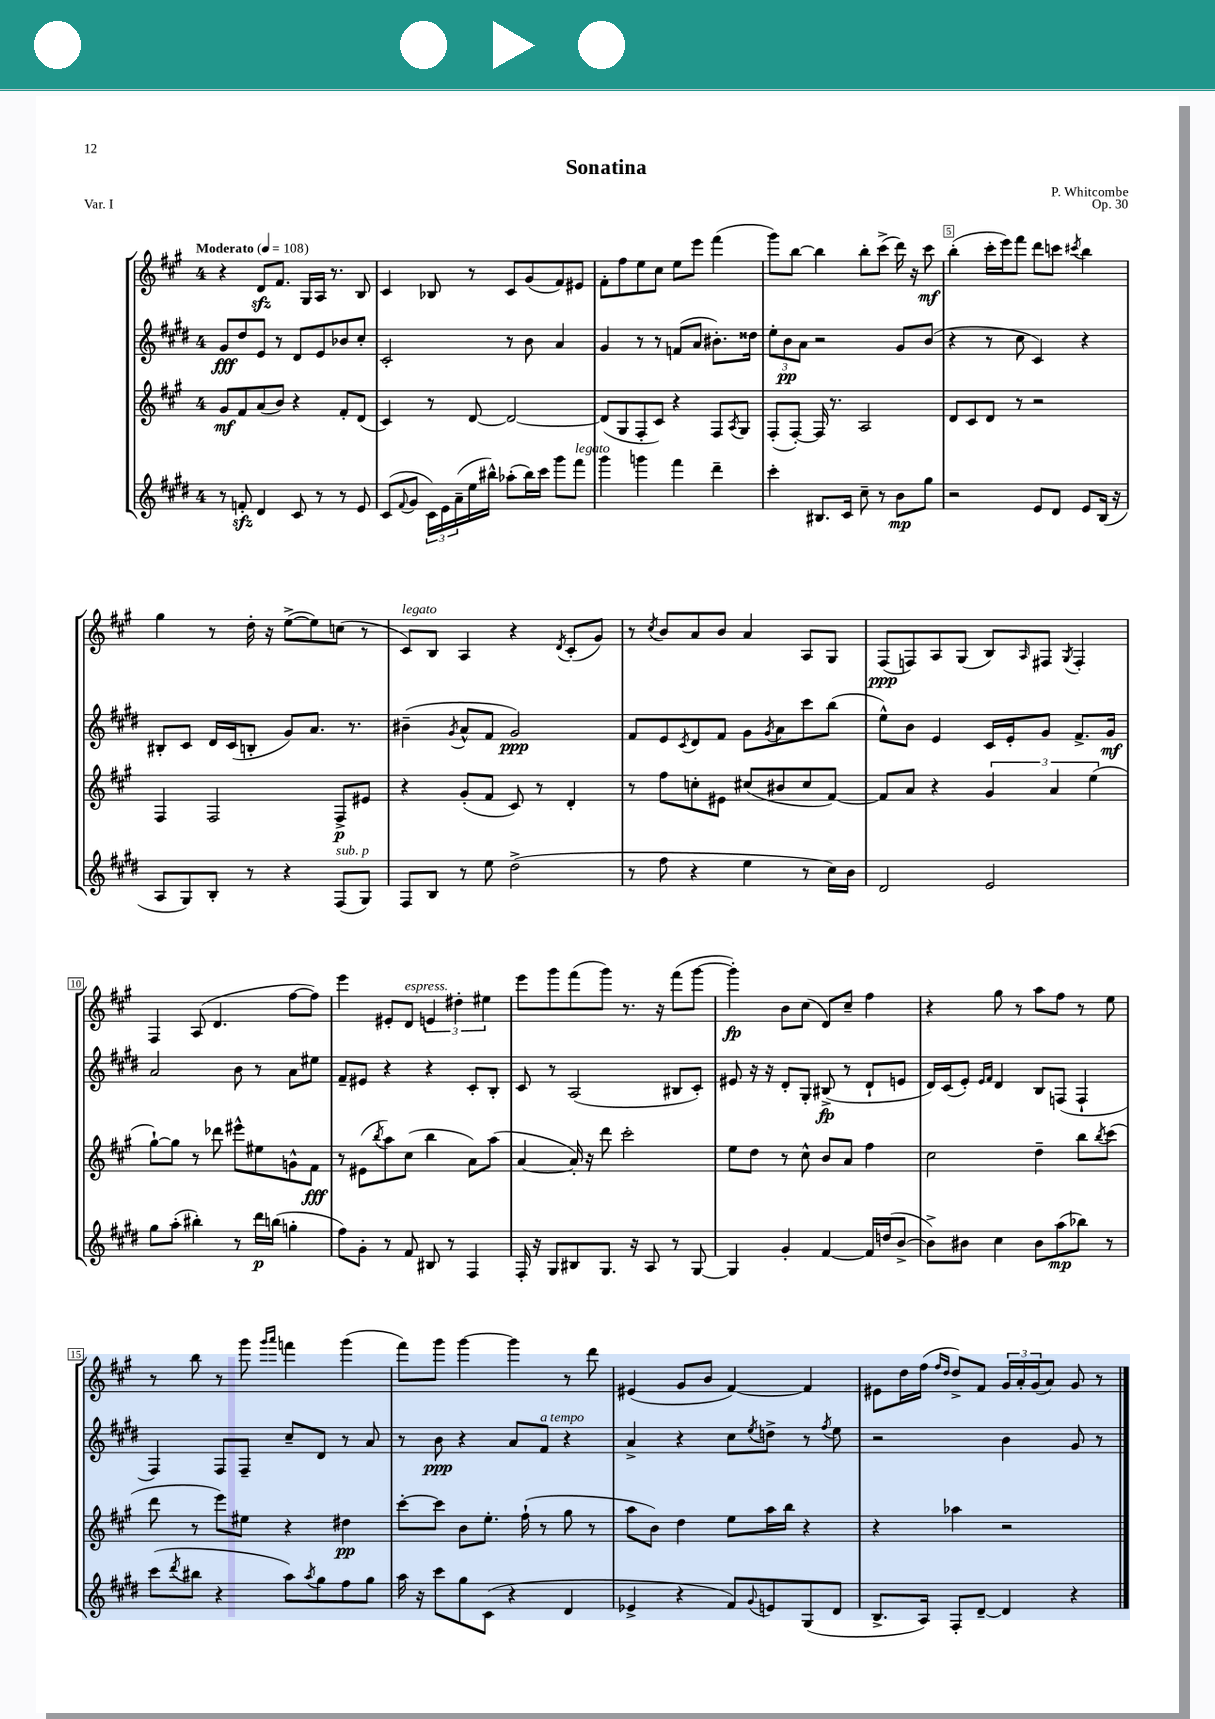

**kern	**kern	**kern	**kern
*staff4	*staff3	*staff2	*staff1
*clefG2	*clefG2	*clefG2	*clefG2
*k[f#c#g#d#]	*k[f#c#g#]	*k[f#c#g#d#]	*k[f#c#g#]
*M4/4	*M4/4	*M4/4	*M4/4
*MM108	*MM108	*MM108	*MM108
8r	8g#	8g#	4r
8f'	8f#	8dd#	.
4d#	(8a	8e	8d
.	8b)	8r	8.f#
8c#	4r	8d#	.
.	.	.	16G#
8r	.	8e	16A
.	.	.	8.r
8r	8f#'	8b-	.
8e	(8d	8cc#'	8B
=	=	=	=
(8c#	4c#)	2c#'	4c#
8qqf#	.	.	.
8g#	.	.	.
24c#)	8r	.	8B-
24e	.	.	.
(24a~	.	.	.
16ee	[8d	.	8r
16bb#^^)	.	.	.
(8aa-'	2d_	8r	8c#
16bb#)	.	8b	(8g#
16ccc#	.	.	.
8ggg#	.	4a	8f#)
8fff#	.	.	8e#
=	=	=	=
4ggg#	(8d]	4g#	8f#'
.	8G#	.	8ff#
4ggg	8F#'	8r	8ee
.	8c#)	8r	8cc#
4fff#	4r	(8f	8ee
.	.	8a	8eee
4ddd#~	8F#	8.b#')	(4fff#
.	8qA	.	.
.	8G#	.	.
.	.	16dd##	.
=	=	=	=
4ccc#'	(8F#'	12ee'	8ggg#)
.	.	12b	.
.	[8F#')	.	[8bb
.	.	12a	.
8.B#	16F#]	2r	4bb]
.	8.r	.	.
16c#	.	.	.
8cc#~	2A	.	8bb'
8r	.	.	(8ccc#^
8b	.	8g#	16ddd)
.	.	.	16r
8gg#	.	(8b	8ccc#
=	=	=	=
2r	8d	4r	(4bb'
.	8c#	.	.
.	8d	8r	16ccc#'
.	.	.	16eee)
.	8r	8cc#	8fff#
8e	2r	4c#)	8ddd
8d#	.	.	8ccc
.	.	.	8qccc#
8e	.	4r	4bb
(16B	.	.	.
16r	.	.	.
=	=	=	=
8A	4F#	8B#'	4gg#
8G#)	.	8c#	.
8B'	2F#	16d#	8r
.	.	(16c#	.
8r	.	8B'	16dd'
.	.	.	16r
4r	.	8g#)	([8ee^
.	.	8.a	8ee])
(8F#	8F#^	.	(8cc
.	.	8.r	.
8G#)	8e#	.	8r
=	=	=	=
8F#	4r	(4b#~	8c#)
8B	.	.	8B
.	.	8qg#	.
8r	(8g#'	8a^^	4A
8ee	8f#	8f#	.
(2dd#^	8c#)	2g#)	4r
.	8r	.	.
.	.	.	8qd
.	4d'	.	(8c#'
.	.	.	8g#)
=	=	=	=
8r	8r	8f#	8r
.	.	.	8qcc#
8ff#	8ff#	8e	8b
.	.	8qc#	.
4r	8cc'	8d#	8a
.	8e#	8f#	8b
4ee	(8cc#	8g#	4a
.	.	8qg#	.
.	8b#	8a	.
8r	8cc#	8ccc#	8A
16cc#)	[8f#)	(8bb	8G#
16b	.	.	.
=	=	=	=
2d#	8f#]	8ee^^)	(8F#
.	8a	8b	8F)
.	4r	4e	8A
.	.	.	(8G#
2e	6g#	16c#	8B)
.	.	16e'	.
.	.	.	16qqA
.	.	8g#	8F#
.	6a	.	.
.	.	.	8qG#
.	.	8.f#^	4F#'
.	(6ee	.	.
.	.	16g#	.
=	=	=	=
8gg#	[8gg#`)	2a	4F#
(8aa'	8gg#]	.	.
4bb#')	8r	.	(8A
.	8ddd-	.	4.d
8r	8eee#^^	8b	.
16ddd#	8ee#	8r	.
(16bb	.	.	.
4gg'	8g^^	8a	[8ff#
.	8f#	8ee#	8ff#])
=	=	=	=
8ff#)	8r	8f#~	4eee
8g#'	(8e#	8e#	.
.	8qbb	.	.
8r	8aa)	4r	8e#'
8f#	(8cc#	.	8d
8B#	4bb	4r	6e
8r	.	.	.
.	.	.	6dd#'
4F#	8a)	8c#'	.
.	.	.	6ee#
.	(8aa	8B'	.
=	=	=	=
16F#'	[4a	8c#	8eee
16r	.	.	.
8G#	.	8r	8ggg#
8B#	16a'])	(2A	(8fff#
.	16r	.	.
8.G#	8ddd	.	8ggg#)
.	2ccc#'	.	8.r
16r	.	.	.
8A	.	.	.
.	.	.	16r
8r	.	8B#	(8fff#
[8G#	.	8c#')	[8ggg#
=	=	=	=
4G#]	8ee	8e#	4ggg#'])
.	8dd	16r	.
.	.	16r	.
4g#'	8r	8d#'	8b
.	8cc#^^	8G#'	(8cc#
[4f#	8b	(8B#^	8d)
.	8a	8r	8cc#~
16f#]	4ff#	8d#`	4ff#
(16dd	.	.	.
[8b^	.	8e	.
=	=	=	=
8b^])	2cc#	16d#)	4r
.	.	(16c#	.
8b#	.	8e')	.
.	.	16qqe	.
.	.	16qqf#	.
4cc#	.	4d#	8gg#
.	.	.	8r
8b#	4dd~	8B	8aa
(8aa	.	(8F	8ff#
8bb-)	8bb	4F`	8r
.	8qbb	.	.
8r	(8ccc#	.	8ee
=	=	=	=
(8ccc#	8ddd	4F#)	8r
8qddd#	.	.	.
8bb#	8r	.	8bb
4r	8eee)	8F#	8r
.	8ee#	8F#~	8ggg#
.	.	.	16qqggg#
.	.	.	16qqaaa
8aa)	4r	8cc#~	4fff
8qaa	.	.	.
8gg#	.	8d#	.
8ff#	4dd#	8r	(4ggg#
8gg#	.	8a	.
=	=	=	=
16aa	[8ccc#'	8r	8fff#)
16r	.	.	.
8ccc#	8ccc#]	8b	8ggg#
8gg#	8b	4r	[4ggg#
(8c#	8.ee'	.	.
4r	.	8a	4ggg#]
.	(16ff#`	.	.
.	8r	8f#	.
4d#	8gg#	4r	8r
.	8r	.	8ddd
=	=	=	=
4e-^	8aa	4a^	(4e#
.	8b)	.	.
4r	4dd	4r	8g#
.	.	.	8b
8f#)	8ee	8cc#	[4f#)
8qqg#	.	8qee	.
8e	16aa	8dd^	.
.	16bb	.	.
(8G#	4r	8r	4f#]
.	.	8qff#	.
8d#	.	8ee	.
=	=	=	=
8.B^	4r	2r	8e#
.	.	.	16dd
16A)	.	.	(16ff#
.	.	.	16qqff#
.	.	.	16qqdd
8F#'	4aa-	.	8dd^)
[8d#~	.	.	8f#
4d#]	2r	4b	24g#
.	.	.	24a'
.	.	.	(24g#
.	.	.	8a)
4r	.	8g#	8g#
.	.	8r	8r
==	==	==	==
*-	*-	*-	*-
